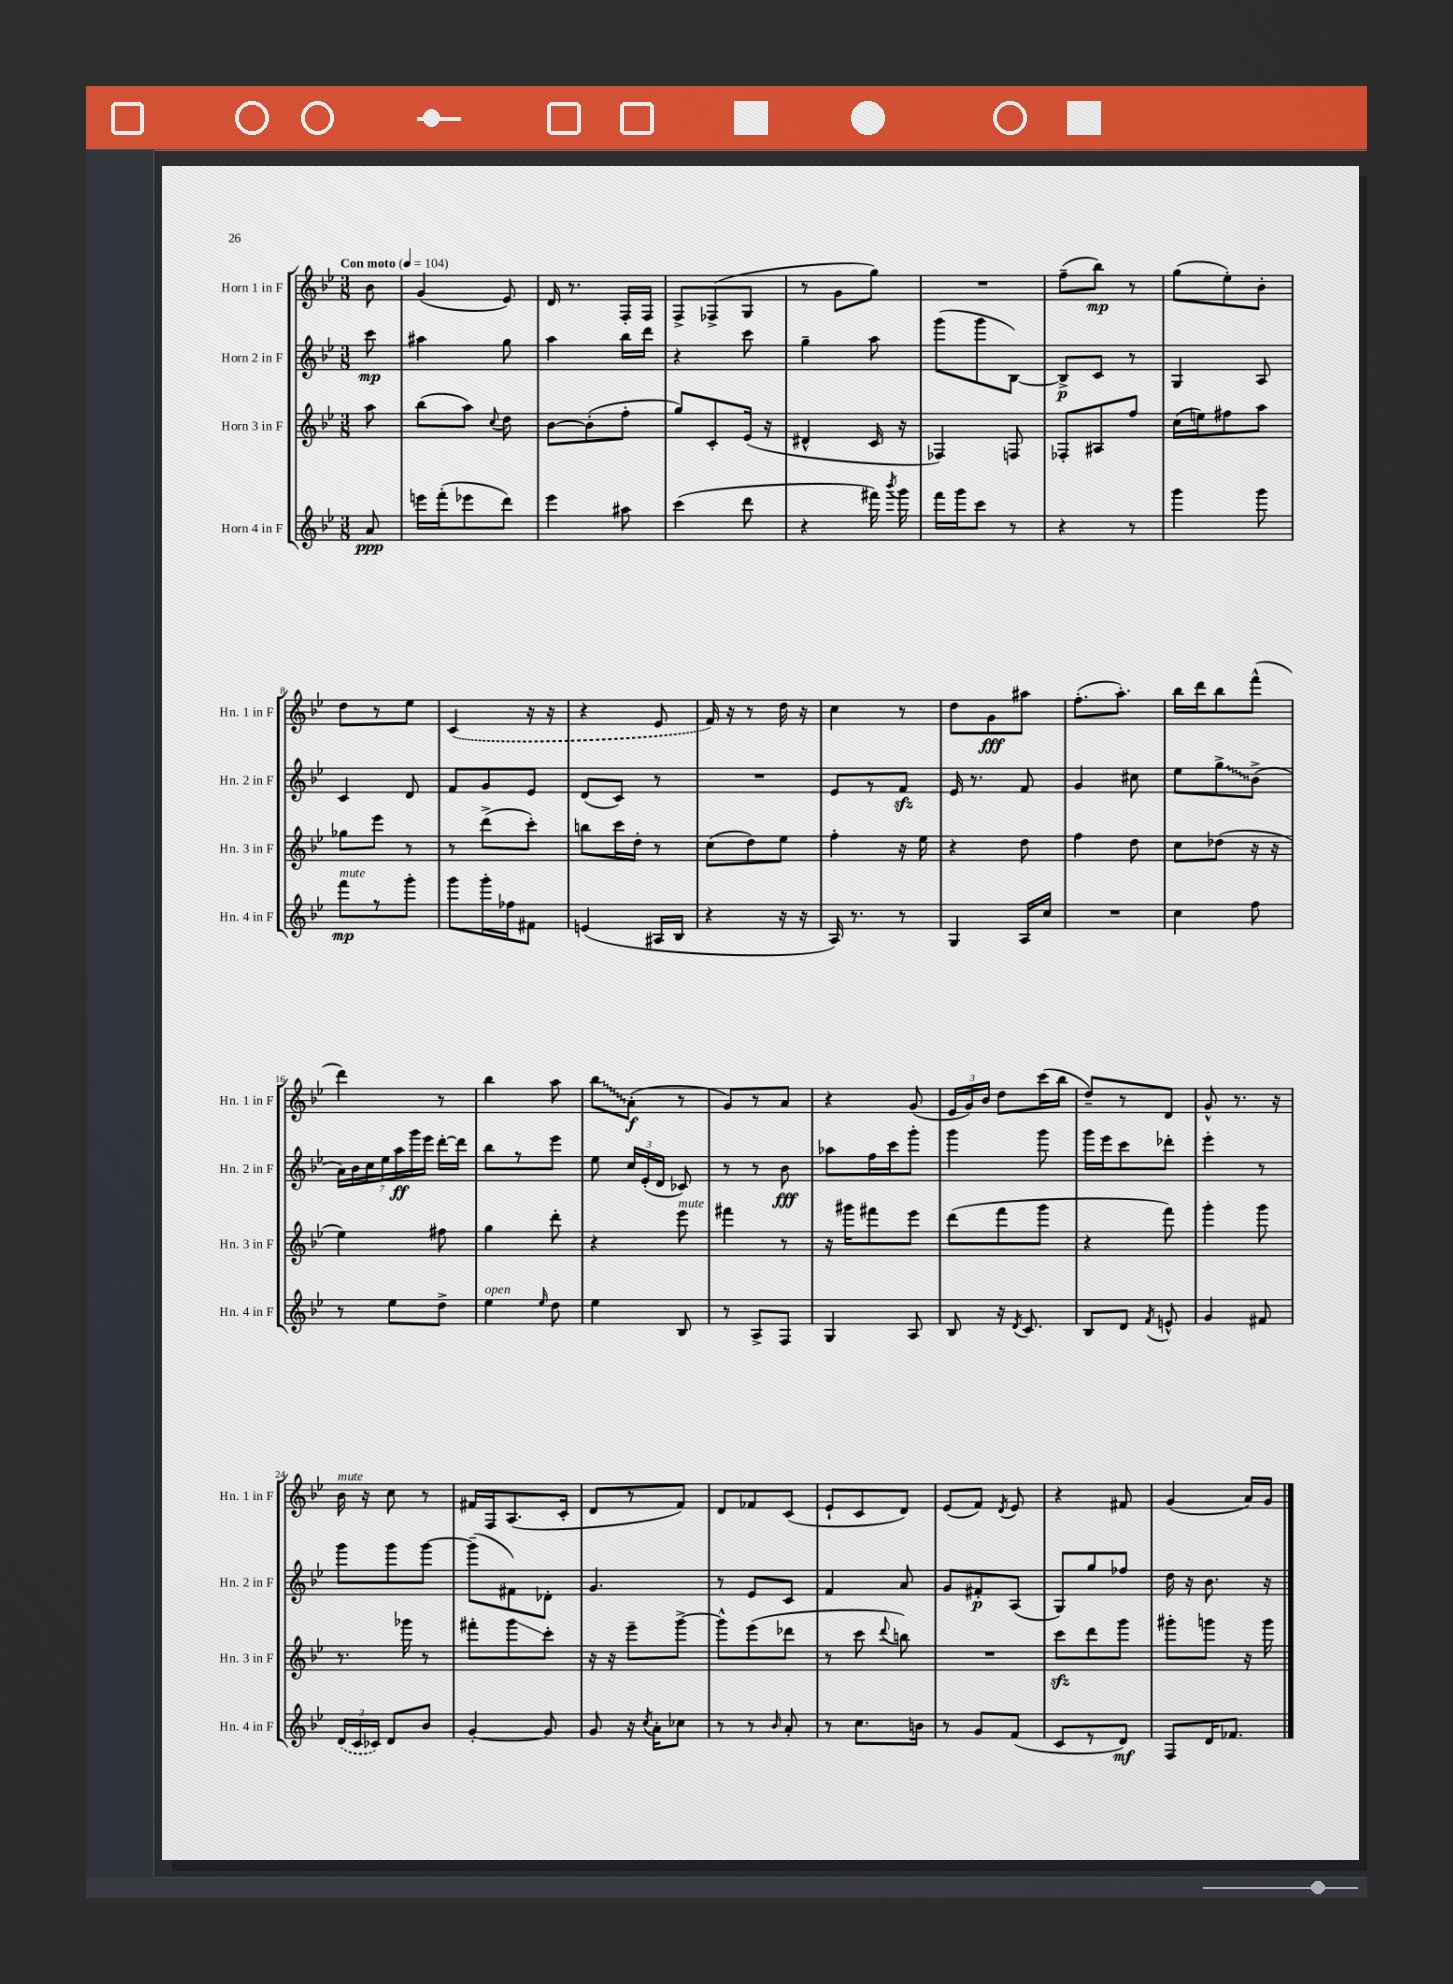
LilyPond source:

<<
\new StaffGroup <<
\new Staff = "s0" \with { instrumentName = "Horn 1 in F" shortInstrumentName = "Hn. 1 in F" } {
    \clef treble \key bes \major \numericTimeSignature \time 3/8 \partial 8 \tempo "Con moto" 4 = 104
    \autoBeamOff bes'8 |
    g'4( ees'8) |
    d'16 r8. f16[-. f16] |
    f8[-> fes8->( g8] |
    r8 g'8[ g''8]) |
    R4. |
    f''8[--( bes''8]\mp) r8 |
    g''8[( ees''8-.) bes'8]-. |
    d''8[ r8 ees''8] |
    \once \slurDashed c'4( r16 r16 |
    r4 ees'8 |
    f'16) r16 r8 d''16 r16 |
    c''4 r8 |
    d''8[ g'8\fff ais''8] |
    f''8.[-.( a''8.]-.) |
    bes''16[ d'''16 bes''8 f'''8]-^( |
    d'''4) r8 |
    bes''4 a''8 |
    \once \override Glissando.style = #'zigzag bes''8[\glissando a'8]-.\f( r8 |
    g'8[) r8 a'8] |
    r4 g'8( |
    \tuplet 3/2 { ees'16[ g'16) bes'16] } d''8[ c'''16( bes''16] |
    d''8[--) r8 d'8] |
    g'8-^ r8. r16 |
    bes'16^\markup { \italic "mute" } r16 c''8 r8 |
    fis'16[ f16 a8.( c'16]-. |
    d'8[ r8 f'8]) |
    d'8[ fes'8 c'8]( |
    ees'8[-! c'8 d'8]) |
    ees'8[( f'8]) \acciaccatura { d'8 } ees'8 |
    r4 fis'8 |
    g'4( a'16[) g'16] \bar "|." |
}
\new Staff = "s1" \with { instrumentName = "Horn 2 in F" shortInstrumentName = "Hn. 2 in F" } {
    \clef treble \key bes \major \numericTimeSignature \time 3/8 \partial 8
    \autoBeamOff c'''8\mp |
    ais''4 g''8 |
    a''4 bes''16[ d'''16] |
    r4 c'''8 |
    g''4-- a''8 |
    g'''8[( g'''8 bes8]~) |
    bes8[->\p c'8] r8 |
    g4 a8 |
    c'4 d'8 |
    f'8[ g'8 ees'8] |
    d'8[( c'8]) r8 |
    R4. |
    ees'8[ r8 f'8]\sfz |
    ees'16 r8. f'8 |
    g'4 cis''8 |
    ees''8[ \once \override Glissando.style = #'zigzag g''8->\glissando bes'8]->( |
    \tuplet 7/4 { a'16[) bes'16 c''16 ees''16 a''16\ff g'''16 ees'''16] } d'''16[~-. d'''16] |
    bes''8[ r8 ees'''8] |
    ees''8 \tuplet 3/2 { c''16[ ees'16-.( d'16] } ces'8) |
    r8 r8 bes'8\fff |
    aes''8[ f''16 c'''16 g'''8]-. |
    g'''4 g'''8 |
    g'''16[ ees'''16 c'''8 des'''8]-. |
    ees'''4-. r8 |
    g'''8[ g'''8 g'''8]~ |
    g'''8[--( fis'8) des'8]-. |
    g'4. |
    r8 ees'8[ c'8] |
    f'4 a'8 |
    g'8[ fis'8-.\p a8]( |
    g8[) g''8 fes''8] |
    d''16 r16 bes'8. r16 \bar "|." |
}
\new Staff = "s2" \with { instrumentName = "Horn 3 in F" shortInstrumentName = "Hn. 3 in F" } {
    \clef treble \key bes \major \numericTimeSignature \time 3/8 \partial 8
    \autoBeamOff a''8 |
    bes''8[( a''8]) \appoggiatura { c''8 } d''8 |
    bes'8[~ bes'8-.( f''8]-. |
    g''8[) c'8-. ees'16]( r16 |
    dis'4-^ c'16 r16 |
    fes4) f8 |
    fes8[-. ais8 f''8] |
    c''16[( e''16) fis''8 a''8] |
    ges''8[ ees'''8] r8 |
    r8 d'''8[->( c'''8]-.) |
    b''8[ c'''16 d''16]-. r8 |
    c''8[( d''8) ees''8] |
    f''4-. r16 ees''16 |
    r4 d''8 |
    f''4 d''8 |
    c''8[ des''8]( r16 r16 |
    ees''4) fis''8 |
    g''4 d'''8-. |
    r4 ees'''8^\markup { \italic "mute" } |
    fis'''4 r8 |
    r16 gis'''16[ fis'''8 ees'''8] |
    d'''8[( f'''8 g'''8] |
    r4 f'''8) |
    g'''4-. g'''8 |
    r8. ges'''16 r8 |
    fis'''8[-. g'''8\glissando c'''8]-. |
    r16 r16 ees'''8[-- g'''8]~-> |
    g'''8[-^ ees'''8( des'''8] |
    r8 c'''8 \appoggiatura { d'''8 } b''8) |
    R4. |
    c'''8[\sfz d'''8 g'''8] |
    gis'''8[-. g'''8] r16 g'''16 \bar "|." |
}
\new Staff = "s3" \with { instrumentName = "Horn 4 in F" shortInstrumentName = "Hn. 4 in F" } {
    \clef treble \key bes \major \numericTimeSignature \time 3/8 \partial 8
    \autoBeamOff a'8\ppp |
    e'''16[ f'''16-.( ees'''8 d'''8]) |
    ees'''4 ais''8 |
    c'''4( d'''8 |
    r4 fis'''16) \acciaccatura { bes'''8 } g'''16 |
    f'''16[ g'''16 c'''8] r8 |
    r4 r8 |
    g'''4 g'''8 |
    f'''8[\mp^\markup { \italic "mute" } r8 g'''8]-. |
    g'''8[ g'''16-. fes''16 fis'8] |
    e'4( ais16[ bes16] |
    r4 r16 r16 |
    a16) r8. r8 |
    g4 a16[ c''16] |
    R4. |
    c''4 f''8 |
    r8 ees''8[ d''8]-> |
    ees''4^\markup { \italic "open" } \grace { ees''16 } d''8 |
    ees''4 bes8 |
    r8 a8[-> f8] |
    g4 a8 |
    bes8 r16 \acciaccatura { d'8 } c'8. |
    bes8[ d'8] \acciaccatura { f'8 } e'8-^ |
    g'4 fis'8 |
    \tuplet 3/2 { \once \slurDashed d'16[( c'16 ces'16]) } d'8[ bes'8] |
    g'4~-. g'8 |
    g'8 r16 \acciaccatura { c''8 } a'16[-. ces''8] |
    r8 r8 \grace { bes'16 } a'8-. |
    r8 c''8.[ b'16] |
    r8 g'8[ f'8]( |
    c'8[ r8 d'8]\mf) |
    f8[ d'16 fes'8.] \bar "|." |
}
>>
>>
